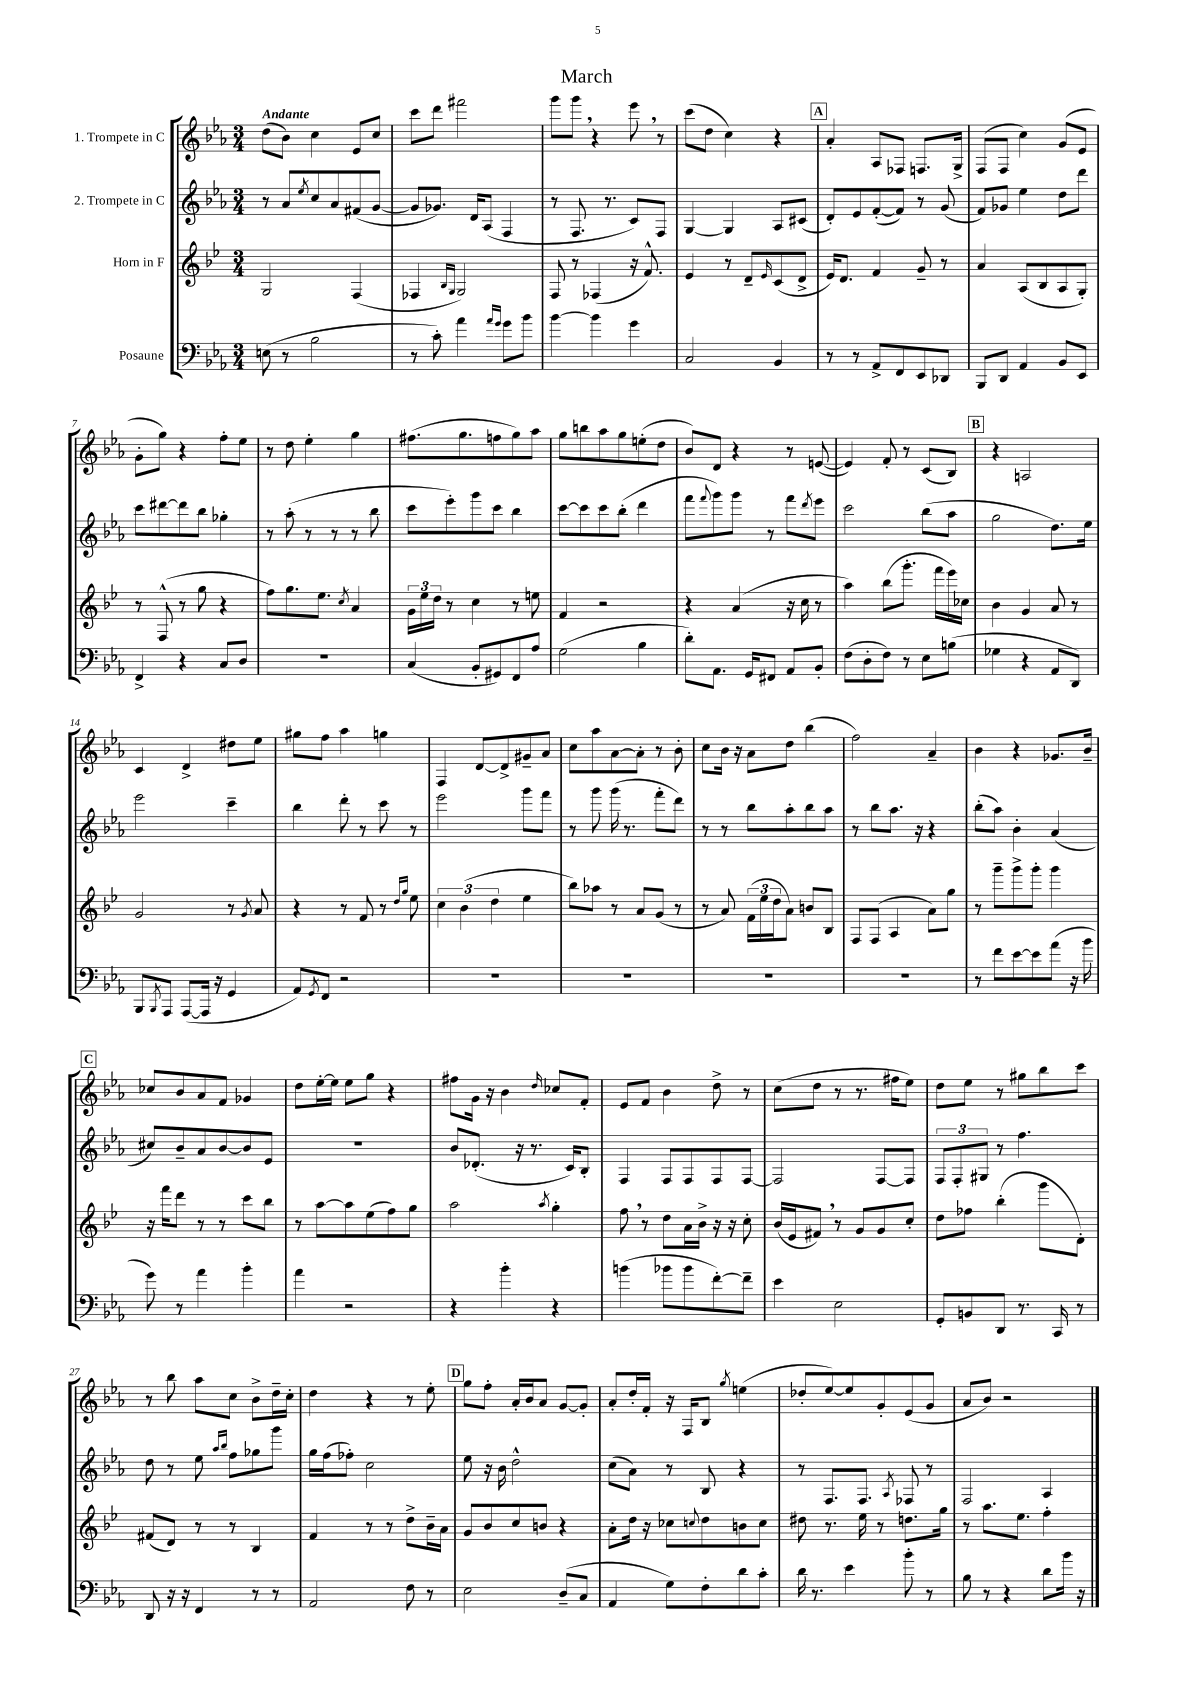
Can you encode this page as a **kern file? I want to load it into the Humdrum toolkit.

**kern	**kern	**kern	**kern
*staff4	*staff3	*staff2	*staff1
*clefF4	*clefG2	*clefG2	*clefG2
*k[b-e-a-]	*k[b-e-]	*k[b-e-a-]	*k[b-e-a-]
*M3/4	*M3/4	*M3/4	*M3/4
(8E\	2G/	8r	(8dd\L
8r	.	8a-/L	8b-\J)
.	.	8qee-/	.
2B-\	.	8cc/	4cc\
.	.	8a-/	.
.	(4F/	(8f#/	8e-/L
.	.	[8g/J	8cc/J
=	=	=	=
8r	4F-/	8g/]L	8ccc\L
8c'\)	.	8.g-/J)	8ddd\J
.	16qqB-/LL	.	.
.	16qqG/JJ	.	.
4a-\	2G/)	.	2fff#\
.	.	16d/LK	.
.	.	(8A-/J	.
16qqa-/LL	.	.	.
16qqg/JJ	.	.	.
8g\L	.	4F/	.
8b-\J	.	.	.
=	=	=	=
[4b-\	8F/	8r	8ggg\L
.	8r	8.F/	8ggg\J
4b-\]	(4F-/	.	4r
.	.	8.r	.
4g\	16r	8c/L)	8eee-\
.	8.f^^/)	.	.
.	.	8F/J	8r
=	=	=	=
2C/	4e-/	[4G/	(8ccc\L
.	.	.	8dd\J
.	8r	4G/]	4cc\)
.	8d~/L	.	.
.	16qqe-/	.	.
4BB-/	(8c/	8A-/L	4r
.	8d^/J	(8c#/J	.
=	=	=	=
8r	16e-/LK)	8d'/L)	4a-'/
.	8.d/J	.	.
8r	.	8e-/	.
8AA-^/L	4f/	([8f'/	8A-/L
8FF/	.	8f/]J)	8F-/J
8EE-/	8g~/	8r	8.F/L
8DD-/J	8r	(8g/	.
.	.	.	16G^/Jk
=	=	=	=
8BBB-/L	4a/	8f/L)	(8F/L
8DD/J	.	8g-/J	8F/J
4AA-/	(8A/L	4ee-\	4cc\)
.	8B-/	.	.
8BB-/L	8A/	8dd\L	(8g/L
8EE-/J	8G'/J)	8ddd\J	8e-/J
=	=	=	=
4FF^/	8r	8ccc\L	8g'\L
.	(8F^^/	[8ddd#\	8gg\J)
4r	8r	8ddd#\]	4r
.	8gg\	8bb-\J	.
8C/L	4r	4gg-'\	8ff'\L
8D/J	.	.	8ee-\J
=	=	=	=
2.r	8ff\L)	8r	8r
.	8.gg\	(8aa-'\	8dd\
.	.	8r	4ee-'\
.	8.ee-\J	.	.
.	.	8r	.
.	8qcc/	.	.
.	4a/	8r	4gg\
.	.	8bb-\	.
=	=	=	=
(4C/	24g\LL	8ccc\L	(8.ff#\L
.	24ee-\	.	.
.	24dd\JJ	.	.
.	8r	8eee-'\)	.
.	.	.	8.gg\
8BB-'/L	4cc\	8ggg\	.
8GG#/)	.	8ccc\J	8ff\
8FF/	8r	4bb-\	8gg\)
8A-/J	8ee\	.	8aa-\J
=	=	=	=
(2G\	4f/	[8ccc\L	8gg\L
.	.	8ccc\]	8bb\
.	2r	8ccc\	8aa-\
.	.	(8bb-'\J	8gg\
4B-\	.	4ddd\	(8ee'\
.	.	.	8dd\J
=	=	=	=
8d'\L)	4r	8fff\L	8b-/L)
.	.	8qqfff/	.
8.AA-\J	.	8ggg\)	8d/J
.	(4a/	8ggg\J	4r
16GG/LK	.	.	.
8FF#/J	.	8r	.
8AA-/L	16r	8fff\L	8r
.	16cc\	.	.
.	.	8qddd/	.
8BB-'/J	8r	8eee-\J	([8e/
=	=	=	=
(8F\L	4aa\)	2ccc\	4e/])
8D'\	.	.	.
8F\J)	(8bb-\L	.	8f'/
8r	8.ggg'\J	.	8r
8E-\L	.	(8bb-\L	(8c/L
.	16fff\LL	.	.
(8B\J	16eee-\)	8aa-\J	8B-/J)
.	16cc-\JJ	.	.
=	=	=	=
4G-\	4b-\	2gg\	4r
4r	4g/	.	2A/
8AA-/L	8a/	8.dd\L)	.
8DD/J)	8r	.	.
.	.	16ee-\Jk	.
=	=	=	=
8BBB-/L	2g/	2eee-\	4c/
8qBBB-/	.	.	.
8AAA-/J	.	.	.
([8AAA-/L	.	.	4d^/
16AAA-/]Jk	.	.	.
16r	.	.	.
4GG/	8r	4ccc~\	8dd#\L
.	8qg/	.	.
.	8a/	.	8ee-\J
=	=	=	=
8AA-/L)	4r	4bb-\	8gg#\L
8qGG/	.	.	.
8FF/J	.	.	8ff\J
2r	8r	8ddd'\	4aa-\
.	8f/	8r	.
.	8r	8ccc\	4gg\
.	16qqdd/LL	.	.
.	16qqgg/JJ	.	.
.	8ee-\	8r	.
=	=	=	=
2.r	6cc\	2eee-\	4F/
.	(6b-\	.	.
.	.	.	[8d/L
.	6dd\	.	.
.	.	.	8d^/]
.	4ee-\	8ggg\L	8g#~/
.	.	8fff\J	8a-/J
=	=	=	=
2.r	8bb-\L)	8r	8cc\L
.	8aa-\J	8ggg\	8aa-\
.	8r	(16ggg\	[8a-\
.	.	8.r	.
.	8a/L	.	8a-'\]J
.	(8g/J	8fff'\L	8r
.	8r	8ddd\J)	8b-'\
=	=	=	=
2.r	8r	8r	8cc\L
.	8a/)	8r	16b-\Jk
.	.	.	16r
.	(24f\LL	8bb-\L	8a-\L
.	24ee-\	.	.
.	24dd\J	.	.
.	8a\J)	8aa-'\	8dd\J
.	8b/L	8bb-\	(4bb-\
.	8B-/J	8aa-\J	.
=	=	=	=
2.r	8F/L	8r	2ff\)
.	(8F/J	8bb-\L	.
.	4A/	8.aa-\J	.
.	.	16r	.
.	8a\L)	4r	4a-~/
.	8gg\J	.	.
=	=	=	=
8r	8r	(8bb-'\L	4b-\
8f\L	8ggg~\L	8aa-\J)	.
[8e-\	8ggg^\	4b-'\	4r
8e-\]	8ggg'\J	.	.
(8a-\J	4ggg\	(4a-/	8.g-/L
16r	.	.	.
16b-\	.	.	16b-~/Jk
=	=	=	=
8g\)	16r	8cc#/L)	8cc-/L
.	16fff\LK	.	.
8r	8ddd\J	8b-~/	8b-/
4a-\	8r	8a-/	8a-/
.	8r	[8b-/	8f/J
4b-'\	8ccc\L	8b-/]	4g-/
.	8bb-\J	8e-/J	.
=	=	=	=
4a-\	8r	2.r	8dd\L
.	[8aa\L	.	[16ee-'\L
.	.	.	16ee-\]JJ
2r	8aa\]	.	8ee-\L
.	(8ee-\	.	8gg\J
.	8ff\)	.	4r
.	8gg\J	.	.
=	=	=	=
4r	2aa\	8b-/L	8ff#\L
.	.	(8.d-'/J	16g\Jk
.	.	.	16r
4b-'\	.	.	4b-\
.	.	16r	.
.	.	8.r	.
.	8qaa/	.	16qqdd/
4r	4gg'\	.	8cc-/L
.	.	16c/LK)	.
.	.	8B-'/J	8f'/J
=	=	=	=
(4b\	8ff\	4F/	8e-/L
.	8r	.	8f/J
8b-\L	8dd\L	8F/L	4b-\
8b-\	16a\L	8F/	.
.	16b-^\JJ	.	.
[8f'\)	16r	8F/	8dd^\
.	16r	.	.
8f~\]J	8cc'\	[8F/J	8r
=	=	=	=
4e-\	(16b-/LL	2F/]	(8cc\L
.	16e-/J	.	.
.	8f#/J)	.	8dd\J
2E-\	8r	.	8r
.	8g/L	.	8.r
.	8g/	[8F/L	.
.	.	.	16ff#\LK
.	8cc'/J	8F/]J	8ee-\J)
=	=	=	=
8GG'/L	8dd\L	12F/L	8dd\L
.	.	12F'/	.
8BB/	8ff-\J	.	8ee-\J
.	.	12G#/J	.
8DD/J	(4bb-'\	8r	8r
8.r	.	4.ff\	8gg#\L
.	8ggg\L	.	8bb-\
16CC/	.	.	.
8r	8d'\J)	.	8ccc\J
=	=	=	=
8DD/	(8f#/L	8dd\	8r
16r	8d/J)	8r	8bb-\
16r	.	.	.
4FF/	8r	8ee-\	8aa-\L
.	.	16qqaa-/LL	.
.	.	16qqbb-/JJ	.
.	8r	8ff\L	8cc\J
8r	4B-/	8gg-\	8b-^\L
8r	.	8ggg\J	16dd~\L
.	.	.	16cc'\JJ
=	=	=	=
2AA-/	4f/	16gg\LL	4dd\
.	.	(16ff\J	.
.	.	8ff-'\J)	.
.	8r	2cc\	4r
.	8r	.	.
8F\	8dd^\L	.	8r
8r	16b-~\L	.	8ee-'\
.	16a\JJ	.	.
=	=	=	=
2E-\	8g/L	8ee-\	8gg\L
.	8b-/	16r	8ff'\J
.	.	16b-\	.
.	8cc/	2dd^^\	16a-'/LL
.	.	.	16b-/J
.	8b/J	.	8a-/J
(8D~/L	4r	.	[8g/L
8C/J	.	.	8g'/]J
=	=	=	=
4AA-/	8a'\L	(8cc\L	8a-'/L
.	16dd\Jk	8a-\J)	16dd'/L
.	16r	.	16f'/JJ
8G\L)	8cc-\L	8r	16r
.	.	.	16F/LK
.	8qqcc/	.	.
8F'\	8dd\	8B-/	8B-/J
.	.	.	8qgg/
8d\	8b\	4r	(4ee\
8c'\J	8cc\J	.	.
=	=	=	=
16d\	8dd#\	8r	8dd-'/L
8.r	.	.	.
.	8.r	8.F/L	[8ee-/)
4e-\	.	.	8ee-/]
.	16ee-\	8.F/J	.
.	8r	.	8g'/
.	.	8qA-/	.
8b-'\	8.dd\L	8F-/	(8e-/
8r	.	8r	8g/J
.	16gg\Jk	.	.
=	=	=	=
8B-\	8r	2F/	8a-/L
8r	8.aa\L	.	8b-/J)
4r	.	.	2r
.	8.ee-\J	.	.
8d\L	4ff'\	4A-/	.
16b-\Jk	.	.	.
16r	.	.	.
==	==	==	==
*-	*-	*-	*-
